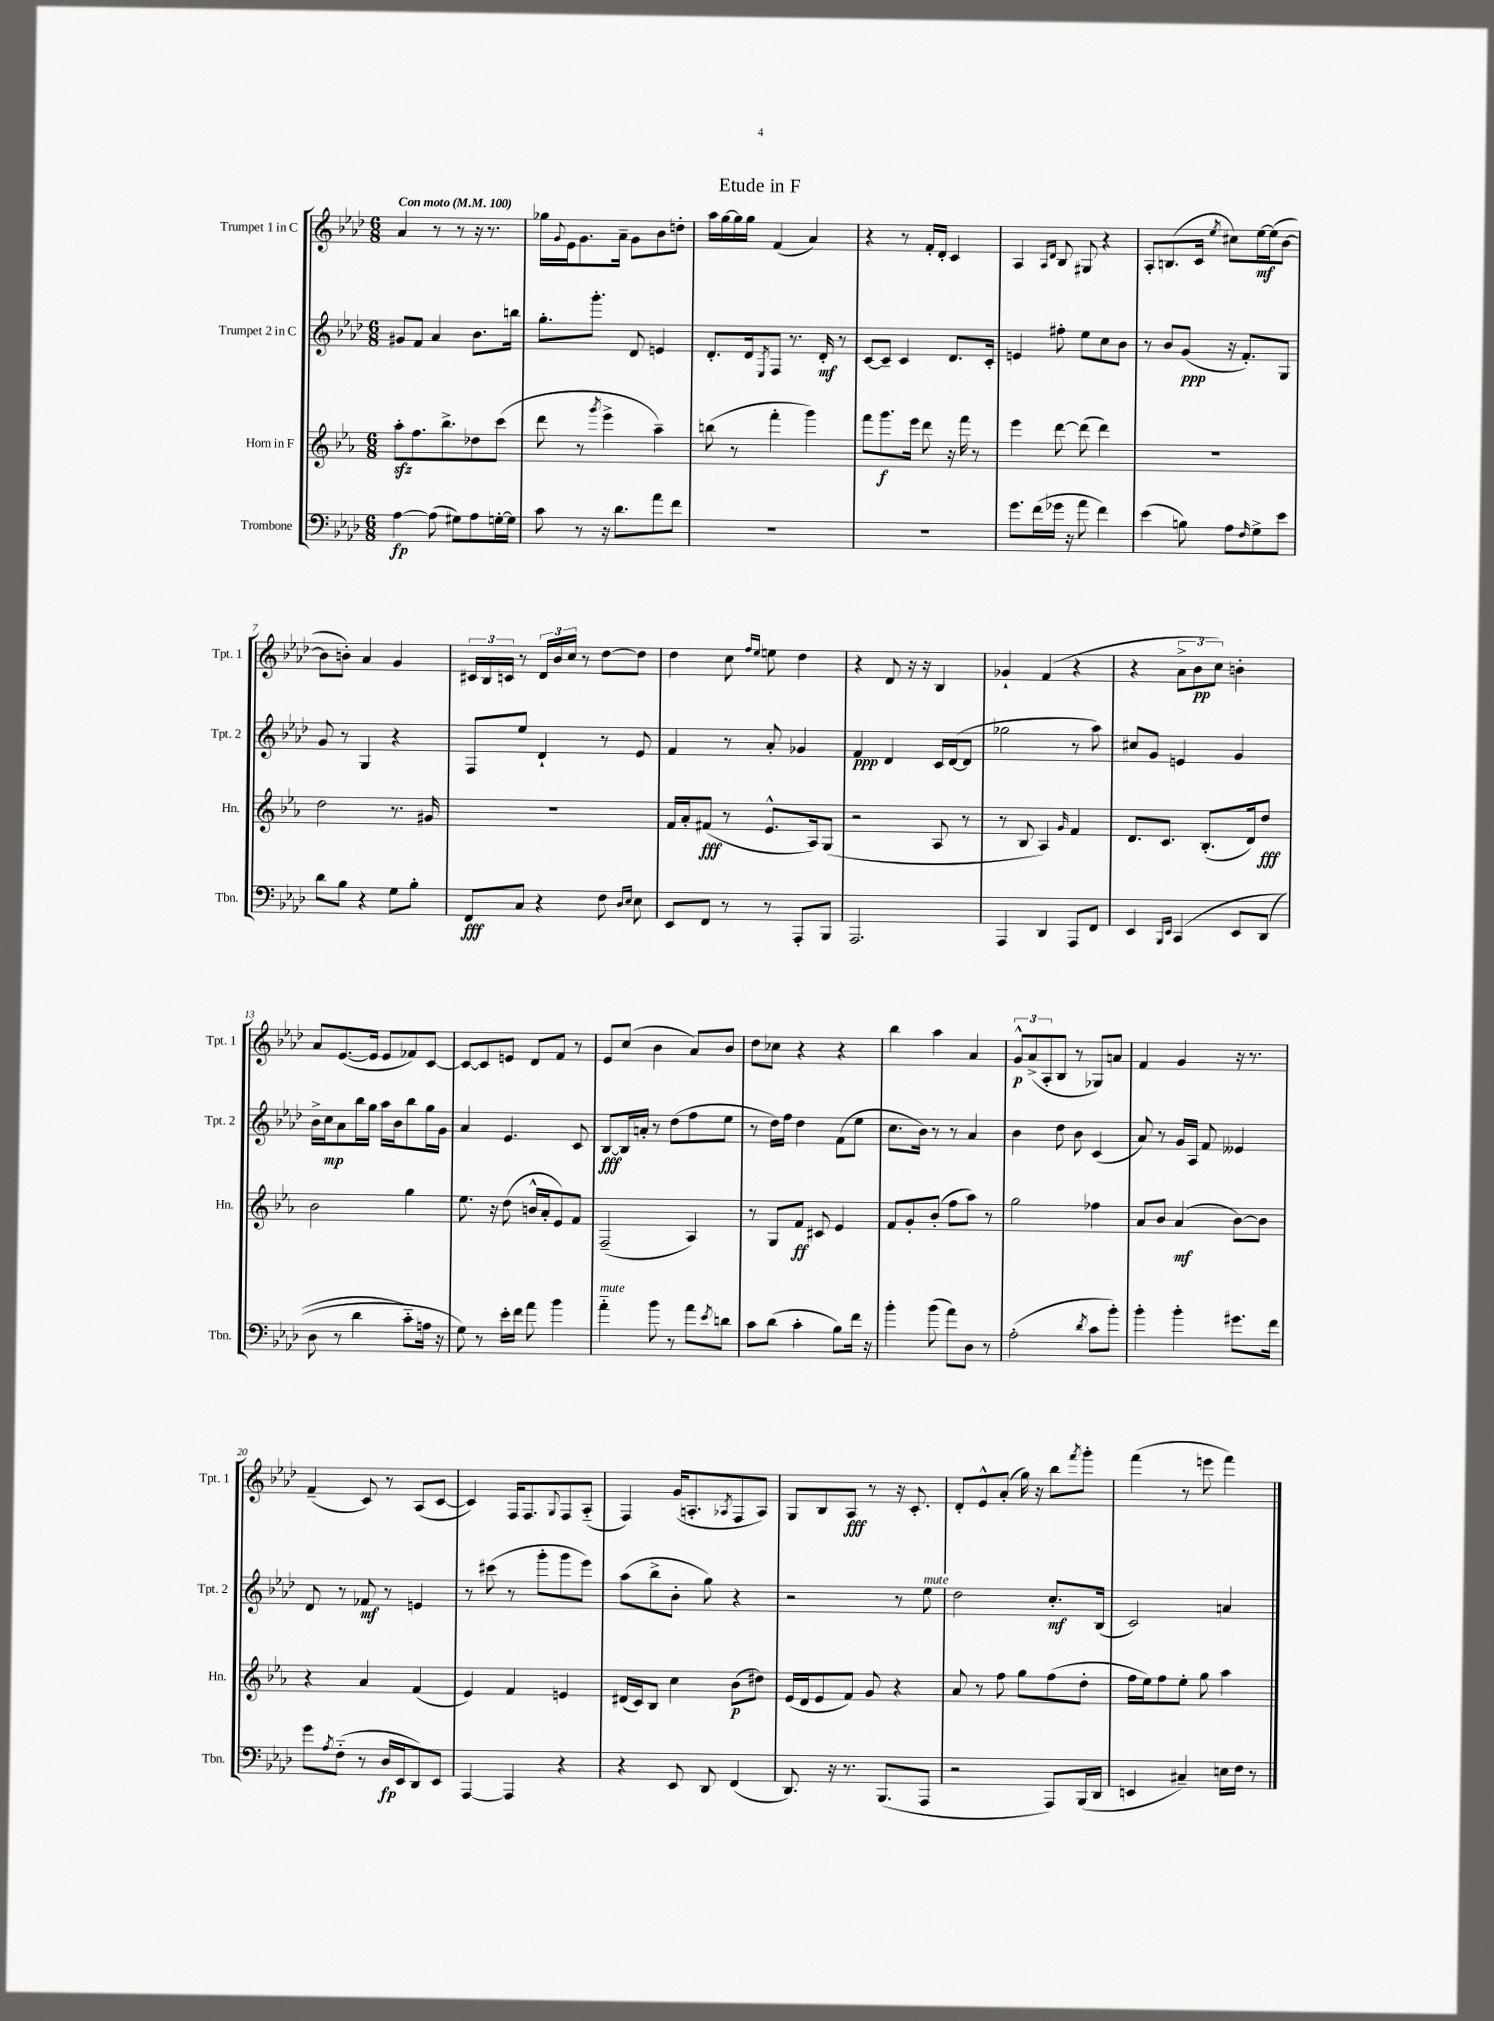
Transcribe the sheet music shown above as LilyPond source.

\header { title = "Etude in F" }
<<
\new StaffGroup <<
\new Staff = "s0" \with { instrumentName = "Trumpet 1 in C" shortInstrumentName = "Tpt. 1" } {
    \clef treble \key aes \major \numericTimeSignature \time 6/8 \tempo "Con moto" 4 = 100
    aes'4 r8 r8 r16 r8. |
    ges''16 \appoggiatura { g'8 } ees'16 g'8. aes'16-- g'8 bes'8 d''8-. |
    aes''16 g''16~ g''16 g''16 f'4( aes'4) |
    r4 r8 f'16-. des'16-. c'4 |
    aes4 \grace { aes16 des'16 } bes8 gis8 r4 |
    aes8-. b8.( c'16 \acciaccatura { ees''8 } cis''8) ees''16~\mf ees''16( bes'8~ |
    bes'8 b'8-.) aes'4 g'4 |
    \tuplet 3/2 { cis'16 bes16 c'16 } r8 \tuplet 3/2 { des'16 bes'16 c''16 } r8 des''8~ des''8 |
    des''4 c''8 \grace { f''16 ees''16 } e''8 des''4 |
    r4 des'8 r16 r16 bes4 |
    ges'4-! f'4( r4 |
    r4 \tuplet 3/2 { aes'8-> bes'8\pp c''8) } b'4-. |
    aes'8 ees'8.~( ees'16 ees'8 fes'8) c'8~ |
    c'8~ c'8 e'8 des'8 f'8 r8 |
    ees'8 c''8( bes'4 aes'8) bes'8 |
    des''8 ces''8 r4 r4 |
    bes''4 aes''4 aes'4 |
    \tuplet 3/2 { g'8-^\p aes'8->( aes8-. } bes8 r8 ges8) a'8 |
    f'4 g'4 r16 r8. |
    f'4--( c'8) r8 aes8( c'8~ |
    c'4) f16 f8. \appoggiatura { g8 } f8 aes8-_( |
    f4) g'16( a8.-. \acciaccatura { aes8 } f8 aes8) |
    g8 bes8 aes8\fff r8 r16 c'8.-. |
    des'8-. ees'8-^ aes'8-.( g''16) r16 bes''8 \acciaccatura { f'''8 } g'''8-. |
    f'''4( r8 e'''8 f'''4) \bar "|." |
}
\new Staff = "s1" \with { instrumentName = "Trumpet 2 in C" shortInstrumentName = "Tpt. 2" } {
    \clef treble \key aes \major \numericTimeSignature \time 6/8
    gis'8 f'8 aes'4 bes'8. b''16 |
    g''8.-. g'''8.-. des'8 e'4 |
    des'8.-. des'16 \acciaccatura { ees8 } f8 r8. des'16-.\mf r8 |
    c'8~ c'8-- c'4 des'8. c'16-. |
    e'4 fis''8-. ees''8 c''8 bes'8 |
    r8 bes'8 g'8\ppp( r16 f'8.-.) g8 |
    g'8 r8 g4 r4 |
    f8 ees''8 des'4-! r8 ees'8 |
    f'4 r8 aes'8-. ges'4 |
    f'4\ppp des'4 c'16 des'16~( des'8 |
    ges''2 r8 aes''8) |
    cis''8 g'8 e'4 g'4 |
    bes'16-> c''16\mp aes'8 bes''16 g''16 aes''16 bes'16 bes''8 g''16 g'16 |
    aes'4 ees'4. c'8 |
    bes8~\fff bes16 a'16-. r8 des''8( f''8 ees''8 |
    r8 des''16) f''16 des''4 f'8( ees''8 |
    c''8. bes'16) r8 r8 aes'4 |
    bes'4 des''8 bes'8 c'4( |
    aes'8) r8 g'16 aes16 f'8 eeses'4 |
    des'8 r8 fes'8\mf r8 e'4 |
    r8 cis'''8( r8 g'''8-. g'''8 ees'''8) |
    aes''8( bes''8-> bes'8-. g''8) r4 |
    r2 r8 ees''8^\markup { \italic "mute" } |
    des''2 c''8.-.\mf bes16( |
    c'2) a'4 \bar "|." |
}
\new Staff = "s2" \with { instrumentName = "Horn in F" shortInstrumentName = "Hn." } {
    \clef treble \key ees \major \numericTimeSignature \time 6/8
    aes''8-.\sfz f''8. bes''8.-> des''8 c'''8( |
    d'''8 r8 \acciaccatura { g'''8 } ees'''4-> aes''4--) |
    b''8( r8 f'''4-. g'''4) |
    f'''8 g'''8.\f ees'''16 d'''8 r16 f'''16 r8 |
    ees'''4 d'''8~ d'''8( d'''4) |
    R2. |
    d''2 r8. gis'16 |
    R2. |
    f'16 aes'16-. fis'8\fff( r8 ees'8.-^ aes16) g8( |
    r2 aes8 r8 |
    r8 bes8 aes4) \grace { g'16 } f'4 |
    d'8. c'8. bes8.-.( d'16) d''8\fff |
    bes'2 g''4 |
    ees''8. r16 d''8( b'16-^ aes'16-. ees'8) f'8 |
    f2--( aes4) |
    r8 g8 f'8\ff cis'8 ees'4 |
    f'8 g'8-. bes'8-.( f''8 aes''8) r8 |
    g''2 fes''4 |
    aes'8 bes'8 aes'4\mf( bes'8~) bes'8 |
    r4 aes'4 f'4( |
    ees'4) f'4 e'4 |
    dis'16( c'16) bes8 c''4 bes'8\p( dis''8) |
    ees'16( d'16 ees'8 f'8) g'8 r4 |
    aes'8 r8 f''8 g''8 f''8( d''8-. |
    f''16 ees''16) f''8 ees''8-. g''8 aes''4 \bar "|." |
}
\new Staff = "s3" \with { instrumentName = "Trombone" shortInstrumentName = "Tbn." } {
    \clef bass \key aes \major \numericTimeSignature \time 6/8
    aes4~\fp aes8( gis8) aes8 g16~-. g16 |
    c'8 r8 r16 des'8. aes'8 f'8 |
    R2. |
    R2. |
    g'8. f'16( ges'16 r16 aes'8 f'4) |
    ees'4( b8) aes8 \grace { f16 } g8-> ees'8 |
    des'8 bes8 r4 g8 bes8-. |
    f,8\fff c8 r4 f8 \grace { des16 ees16 } ees8 |
    ees,8 f,8 r8 r8 aes,,8-. bes,,8 |
    aes,,2. |
    aes,,4 des,4 aes,,8 f,8 |
    ees,4 \grace { bes,,16 ees,16 } c,4\( ees,8 des,8( |
    des8 r8 des'4 c'8-_) a16 r16 |
    g8\) r8 ees'16-. f'16 aes'8 bes'4 |
    aes'4-_^\markup { \italic "mute" } bes'8 r8 aes'8 \acciaccatura { ees'8 } d'8 |
    c'8 des'8( c'4-. bes8) f'16 r16 |
    bes'4-. bes'8( aes'8) des8 r8 |
    aes2-.( \acciaccatura { des'8 } c'8 bes'8-.) |
    bes'4-. bes'4-. gis'8. f'16 |
    g'8 \acciaccatura { aes8 } f8-_( r8 des16\fp ees,16 des,8) ees,8 |
    aes,,4~ aes,,4 r4 |
    r4 ees,8 des,8 f,4( |
    des,8.) r16 r8. bes,,8.( aes,,8 |
    r2 aes,,8) bes,,16( des,16 |
    e,4 cis4--) e16 f16 r8 \bar "|." |
}
>>
>>
